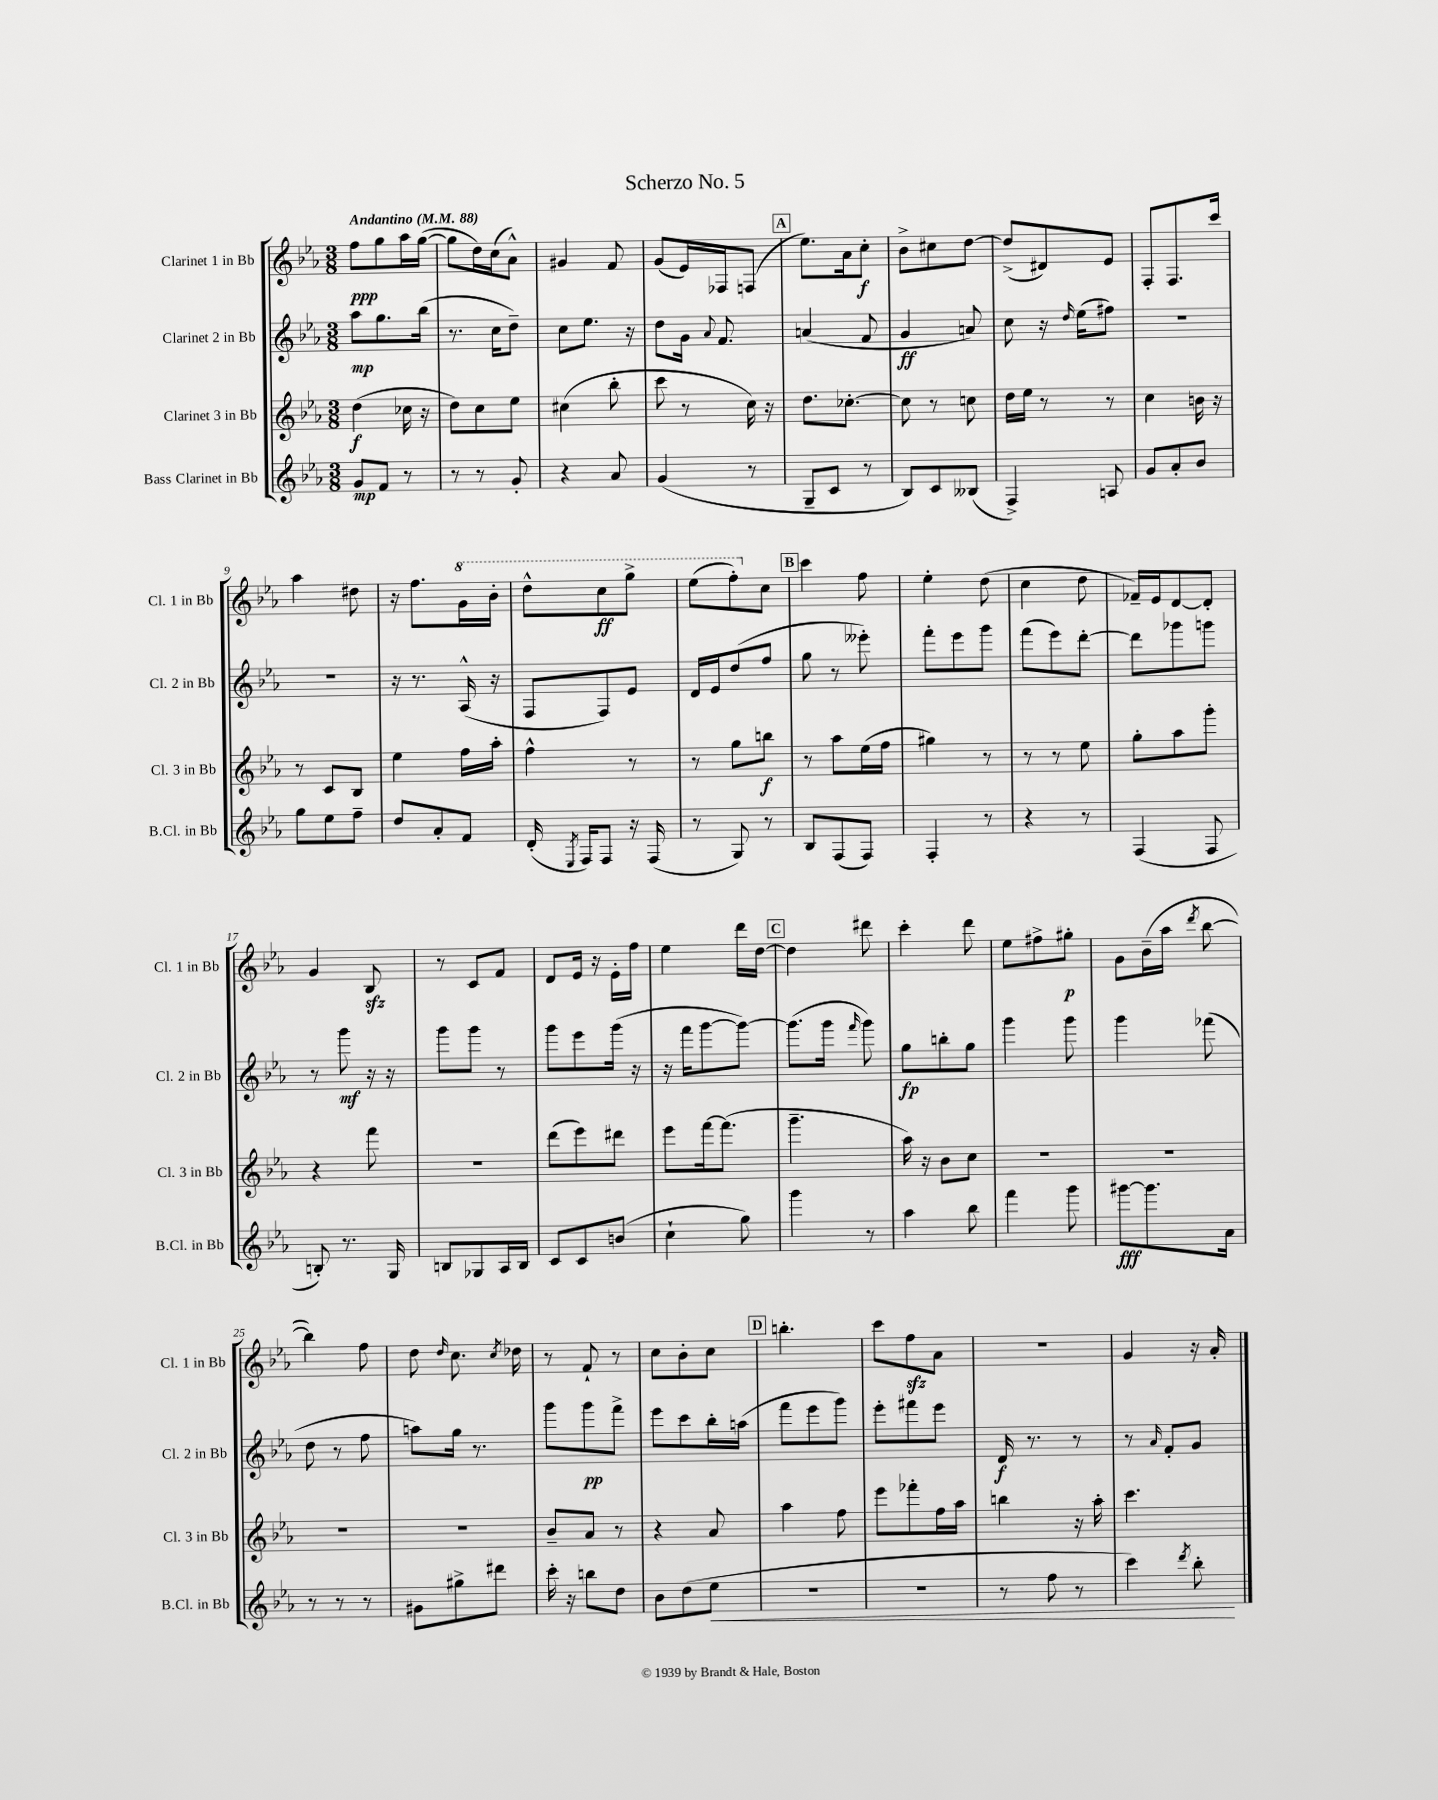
\header { title = "Scherzo No. 5" }
<<
\new StaffGroup <<
\new Staff = "s0" \with { instrumentName = "Clarinet 1 in Bb" shortInstrumentName = "Cl. 1 in Bb" } {
    \clef treble \key ees \major \numericTimeSignature \time 3/8 \tempo "Andantino" 4 = 88
    \autoBeamOff f''8[\ppp g''8 aes''16 g''16]~( |
    g''8[ d''16) c''16( aes'8]-^) |
    gis'4 f'8 |
    g'8[( ees'16) fes16 f8]( |
    \mark \markup { \box "A" } ees''8.[) aes'16 c''8]-.\f |
    bes'8[-> cis''8 d''8]~ |
    d''8[->( dis'8) ees'8] |
    f8[-. f8. c'''16] |
    aes''4 dis''8 |
    r16 f''8.[ \ottava #1 g''16 bes''16]-. |
    d'''8[-^ c'''8\ff g'''8]-> |
    ees'''8[( f'''8-.) \ottava #0 c''8] |
    \mark \markup { \box "B" } c'''4 f''8 |
    ees''4-. d''8( |
    c''4 d''8 |
    fes'16[--) ees'16 d'8~ d'8]-. |
    g'4 bes8\sfz |
    r8 c'8[ f'8] |
    d'8[ ees'16] r16 ees'16[-. f''16] |
    ees''4 d'''16[ d''16]~ |
    \mark \markup { \box "C" } d''4 dis'''8 |
    c'''4-. d'''8 |
    ees''8[ fis''8-> gis''8]-.\p |
    g'8[ bes'16--( aes''16] \acciaccatura { d'''8 } bes''8~ |
    bes''4) f''8 |
    d''8 \grace { d''16 } c''8. \acciaccatura { c''8 } des''16 |
    r8 f'8-! r8 |
    c''8[ bes'8-. c''8] |
    \mark \markup { \box "D" } b''4.-. |
    c'''8[ f''8\sfz aes'8] |
    R4. |
    g'4 r16 aes'16-. \bar "|." |
}
\new Staff = "s1" \with { instrumentName = "Clarinet 2 in Bb" shortInstrumentName = "Cl. 2 in Bb" } {
    \clef treble \key ees \major \numericTimeSignature \time 3/8
    \autoBeamOff aes''8[\mp g''8. bes''16]( |
    r8. c''16[ d''8]--) |
    c''8[ ees''8.] r16 |
    d''8[ g'16] \appoggiatura { aes'8 } f'8. |
    \mark \markup { \box "A" } a'4( f'8 |
    g'4\ff a'8) |
    c''8 r16 \grace { d''16 } ees''16[( fis''8]) |
    R4. |
    R4. |
    r16 r8. aes16-^( r16 |
    f8[ f8) ees'8] |
    d'16[ ees'16 d''8( f''8] |
    \mark \markup { \box "B" } g''8 r8 eeses'''8-.) |
    f'''8[-. ees'''8 g'''8] |
    f'''8[( ees'''8) d'''8]~-. |
    d'''8[ ges'''8 g'''8] |
    r8 g'''8\mf r16 r16 |
    g'''8[ g'''8] r8 |
    g'''8[ ees'''8 g'''16]( r16 |
    r16 f'''16[ g'''8~ g'''8]~) |
    \mark \markup { \box "C" } g'''8.[( g'''16] \grace { f'''16 } g'''8) |
    g''8[\fp b''8-. g''8] |
    g'''4 g'''8 |
    g'''4 fes'''8( |
    d''8 r8 f''8 |
    a''8[) g''16] r8. |
    g'''8[ g'''8\pp f'''8]-> |
    ees'''8[ c'''8 bes''16-. a''16]( |
    \mark \markup { \box "D" } f'''8[ ees'''8 g'''8]) |
    ees'''8[-. fis'''8 ees'''8] |
    d'16\f r8. r8 |
    r8 \grace { aes'16 } f'8[-. g'8] \bar "|." |
}
\new Staff = "s2" \with { instrumentName = "Clarinet 3 in Bb" shortInstrumentName = "Cl. 3 in Bb" } {
    \clef treble \key ees \major \numericTimeSignature \time 3/8
    \autoBeamOff d''4\f( ces''16 r16 |
    d''8[) c''8 ees''8] |
    cis''4( bes''8-. |
    c'''8 r8 c''16) r16 |
    \mark \markup { \box "A" } d''8.[ ces''8.]~-. |
    ces''8 r8 c''8 |
    d''16[ ees''16] r8 r8 |
    c''4 b'16 r16 |
    r8 c'8[ bes8] |
    ees''4 f''16[ aes''16]-. |
    f''4-^ r8 |
    r8 g''8[ b''8]\f |
    \mark \markup { \box "B" } r8 aes''8[ ees''16( f''16] |
    gis''4) r8 |
    r8 r8 ees''8 |
    g''8[-. aes''8 g'''8]-. |
    r4 f'''8 |
    R4. |
    d'''8[( ees'''8) dis'''8] |
    ees'''8[ f'''16~ f'''8.]( |
    \mark \markup { \box "C" } g'''4.-- |
    aes''16) r16 bes'8[ c''8] |
    R4. |
    R4. |
    R4. |
    R4. |
    bes'8[-- aes'8] r8 |
    r4 aes'8 |
    \mark \markup { \box "D" } aes''4 f''8 |
    ees'''8[ fes'''8-. f''16 aes''16] |
    b''4 r16 aes''16-. |
    c'''4. \bar "|." |
}
\new Staff = "s3" \with { instrumentName = "Bass Clarinet in Bb" shortInstrumentName = "B.Cl. in Bb" } {
    \clef treble \key ees \major \numericTimeSignature \time 3/8
    \autoBeamOff g'8[\mp f'8] r8 |
    r8 r8 g'8-. |
    r4 aes'8 |
    g'4( r8 |
    \mark \markup { \box "A" } g8[-- c'8] r8 |
    bes8[) c'8 beses8]( |
    f4->) a8 |
    g'8[ aes'8-. bes'8] |
    g''8[ ees''8 f''8]-- |
    d''8[ aes'8-. f'8] |
    d'16-.( \acciaccatura { ees8 } f16[) f8] r16 f16( |
    r8 g8) r8 |
    \mark \markup { \box "B" } bes8[ f8( f8]) |
    f4-. r8 |
    r4 r8 |
    f4( f8 |
    b8-.) r8. g16 |
    b8[ ges8 aes16 b16] |
    c'8[ c'8 b'8]( |
    c''4-! g''8) |
    \mark \markup { \box "C" } g'''4 r8 |
    aes''4 bes''8 |
    f'''4 g'''8 |
    gis'''8[~\fff gis'''8. aes'16] |
    r8 r8 r8 |
    gis'8[ gis''8-> dis'''8] |
    c'''16-. r16 b''8[ d''8] |
    bes'8[ d''8( ees''8]\< |
    \mark \markup { \box "D" } R4. |
    R4. |
    r8 f''8 r8 |
    c'''4) \acciaccatura { d'''8 } bes''8-.\! \bar "|." |
}
>>
>>
